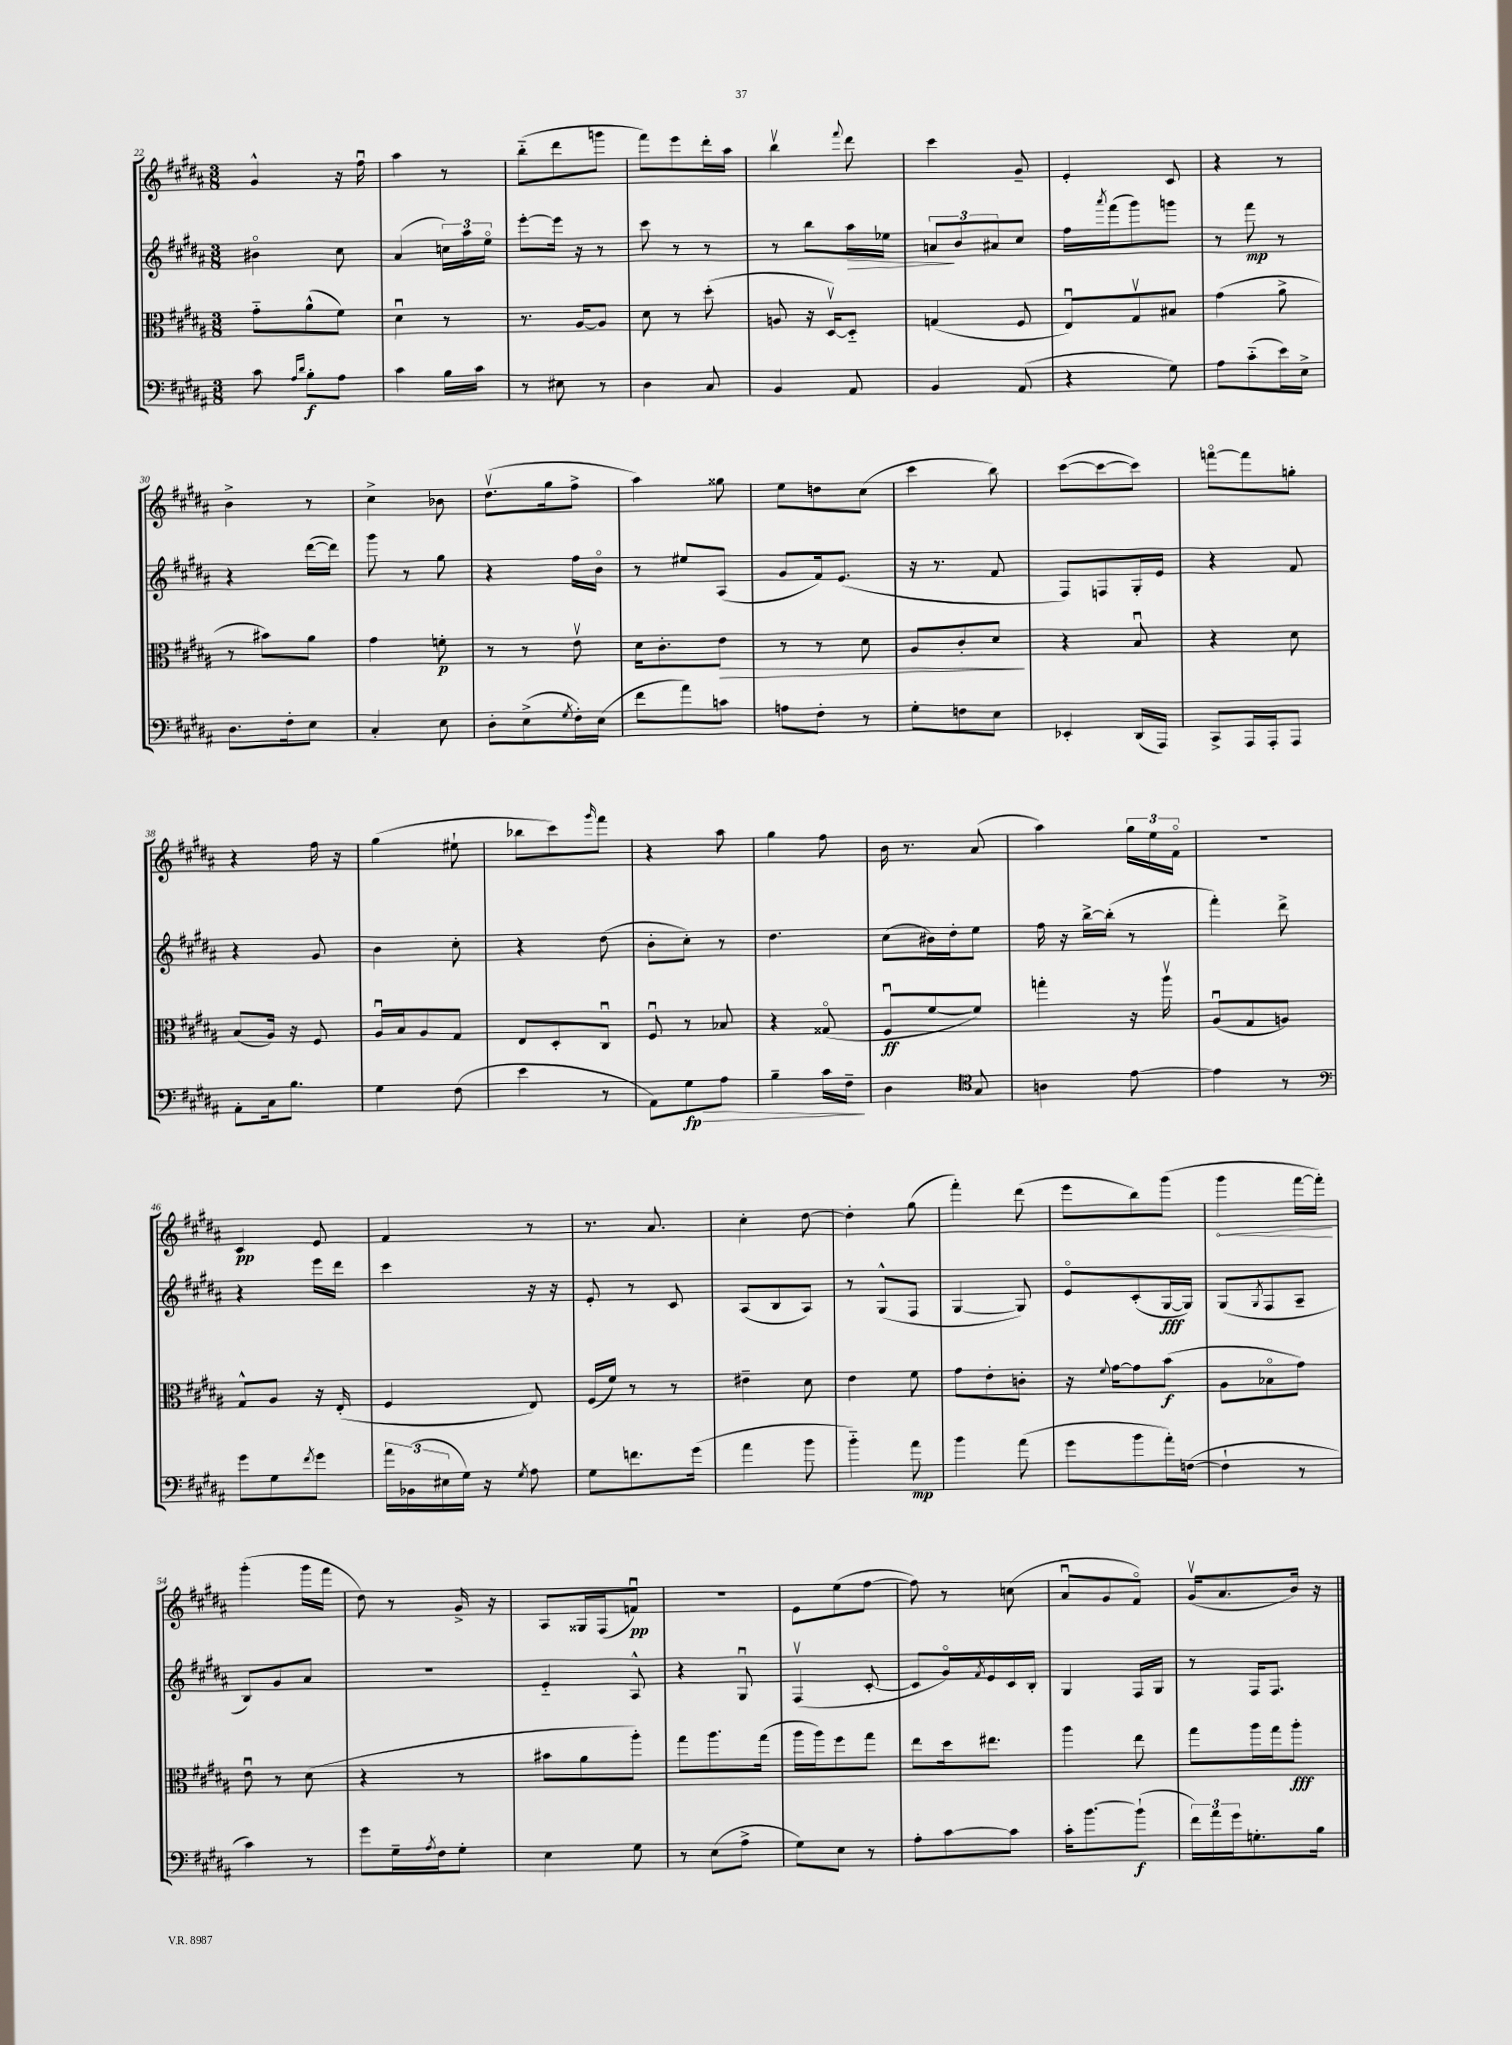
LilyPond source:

<<
\new StaffGroup <<
\new Staff = "s0" {
    \clef treble \key b \major \numericTimeSignature \time 3/8
    gis'4-^ r16 fis''16\downbow |
    ais''4 r8 |
    b''8-_( dis'''8 g'''8 |
    fis'''8) e'''8 dis'''16-. ais''16 |
    b''4\upbow \appoggiatura { fis'''8 } dis'''8 |
    cis'''4 gis'8-- |
    e'4-. cis'8 |
    r4 r8 |
    b'4-> r8 |
    cis''4-> bes'8 |
    dis''8.\upbow( gis''16 fis''8-> |
    ais''4) gisis''8 |
    e''8 d''8 cis''8( |
    cis'''4 b''8) |
    cis'''8~( cis'''8~ cis'''8) |
    f'''8~\flageolet f'''8 g''8-. |
    r4 fis''16 r16 |
    gis''4( eis''8-! |
    bes''8 cis'''8) \grace { gis'''16 } fis'''8 |
    r4 ais''8 |
    gis''4 fis''8 |
    b'16 r8. ais'8( |
    ais''4) \tuplet 3/2 { gis''16 e''16 fis'16\flageolet } |
    R4. |
    cis'4\pp e'8 |
    fis'4 r8 |
    r8. ais'8. |
    cis''4-. dis''8~ |
    dis''4-. gis''8( |
    fis'''4-.) dis'''8( |
    e'''8 b''8) gis'''8( |
    \once \override Hairpin.circled-tip = ##t gis'''4\< fis'''16~ fis'''16-.\!) |
    gis'''4-.( gis'''16 fis'''16 |
    dis''8) r8 gis'16-> r16 |
    ais8 gisis16 fis16( f'8\downbow\pp) |
    R4. |
    e'8 e''8( fis''8~ |
    fis''8) r8 c''8( |
    ais'8\downbow gis'8 fis'8\flageolet) |
    gis'16\upbow( ais'8. b'16) r16 \bar "|." |
}
\new Staff = "s1" {
    \clef treble \key b \major \numericTimeSignature \time 3/8
    bis'4\flageolet cis''8 |
    ais'4( \tuplet 3/2 { c''16) ais''16 e''16\flageolet } |
    e'''8~-. e'''16 r16 r8 |
    cis'''8 r8 r8 |
    r8 b''8 ais''16\> ees''16 |
    \tuplet 3/2 { a'8\! b'8 ais'8 } cis''8 |
    fis''16 \acciaccatura { ais'''8 } fis'''16( gis'''8) g'''8 |
    r8 fis'''8\mp r8 |
    r4 dis'''16~( dis'''16) |
    gis'''8 r8 gis''8 |
    r4 fis''16 b'16\flageolet |
    r8 eis''8 ais8( |
    gis'8 fis'16) e'8.( |
    r16 r8. fis'8 |
    fis8) f8 gis16-. e'16 |
    r4 fis'8 |
    r4 gis'8 |
    b'4 cis''8-. |
    r4 dis''8( |
    b'8-. cis''8-.) r8 |
    dis''4. |
    cis''8( bis'16) dis''16-. e''8 |
    fis''16 r16 b''16~-> b''16-.( r8 |
    fis'''4-.) dis'''8-> |
    r4 e'''16 dis'''16 |
    cis'''4 r16 r16 |
    e'8-. r8 cis'8 |
    ais8( b8 ais8) |
    r8 gis8-^( fis8 |
    gis4~ gis8) |
    e'8\flageolet cis'8-.( gis16~\fff gis16) |
    gis8( \acciaccatura { gis8 } fis8 ais8-- |
    b8) gis'8 ais'8 |
    R4. |
    e'4-_ ais8-^ |
    r4 gis8\downbow |
    fis4\upbow( cis'8~-. |
    cis'8 gis'16\flageolet) \acciaccatura { fis'8 } e'16 cis'16 b16-. |
    gis4 fis16 gis16 |
    r8 fis16 fis8. \bar "|." |
}
\new Staff = "s2" {
    \clef alto \key b \major \numericTimeSignature \time 3/8
    gis'8-_ ais'8-^( fis'8) |
    dis'4\downbow r8 |
    r8. ais16~ ais8 |
    dis'8 r8 dis''8-.( |
    a8 r16 dis16~\upbow) dis8-_ |
    g4( fis8 |
    e8\downbow) gis8\upbow bis8 |
    gis'4( ais'8-> |
    r8 bis'8) ais'8 |
    gis'4 f'8-.\p |
    r8 r8 e'8\upbow |
    dis'16 cis'8.-. e'8\> |
    r8 r8 dis'8 |
    ais8 cis'8-. dis'8\! |
    r4 b8\downbow |
    r4 dis'8 |
    b8( ais16) r16 fis8 |
    ais16\downbow b16 ais8 gis8 |
    e8 dis8-. cis8\downbow |
    fis8\downbow r8 bes8 |
    r4 gisis8\flageolet( |
    fis8\downbow\ff fis'8~ fis'8) |
    g''4-. r16 ais''16\upbow |
    ais8\downbow( gis8 a8) |
    gis8-^ ais8 r16 e16-.( |
    fis4 e8) |
    fis16( fis'16) r8 r8 |
    eis'4-- dis'8 |
    e'4 fis'8 |
    gis'8 e'8-. c'8-. |
    r16 \appoggiatura { fis'8 } gis'16~ gis'8 b'8\f( |
    ais8 bes8\flageolet gis'8) |
    e'8\downbow r8 dis'8( |
    r4 r8 |
    bis'8 ais'8 ais''8-.) |
    gis''8 ais''8. gis''16( |
    ais''16 ais''16) fis''8 gis''8 |
    e''8 dis''16 eis''8. |
    ais''4 e''8 |
    gis''8 ais''16 gis''16 ais''8-.\fff \bar "|." |
}
\new Staff = "s3" {
    \clef bass \key b \major \numericTimeSignature \time 3/8
    cis'8 \grace { ais16 dis'16 } b8-.\f ais8 |
    cis'4 b16 cis'16 |
    r8 eis8 r8 |
    dis4 cis8 |
    b,4 ais,8 |
    b,4 ais,8( |
    r4 gis8) |
    ais8 cis'8-_( e'16) e16-> |
    dis8. fis16-. e8 |
    cis4-. e8 |
    dis8-. e8->( \acciaccatura { gis8 } fis16-.) e16( |
    fis'8 ais'8) c'8 |
    a8 fis8-. r8 |
    gis8-. f8 e8 |
    ees,4-. dis,16( ais,,16) |
    cis,8-> ais,,16 ais,,16-. ais,,8 |
    ais,8-. cis16 b8. |
    gis4 fis8( |
    e'4 r8 |
    ais,8) gis8\fp\> ais8 |
    b4-- cis'16 fis16--\! |
    dis4 \clef tenor gis8 |
    a4 e'8~ |
    e'4 r8 |
    \clef bass gis'8 gis8 \acciaccatura { fis'8 } gis'8 |
    \tuplet 3/2 { ais'16 bes,16( eis16 } gis16) r16 \acciaccatura { gis8 } ais8 |
    gis8 f'8. gis'16( |
    ais'4 b'8 |
    b'4-_) ais'8\mp |
    b'4 ais'8( |
    gis'8 b'8 ais'16-.) f16~( |
    f4-! r8 |
    cis'4) r8 |
    gis'8 gis16-- \acciaccatura { ais8 } fis16 gis8-. |
    e4 gis8 |
    r8 e8( ais8-> |
    gis8) e8 r8 |
    ais8-. cis'8~ cis'8 |
    cis'16-. b'8.~ b'8-!\f( |
    \tuplet 3/2 { fis'16) ais'16 gis'16 } g8.-. b16 \bar "|." |
}
>>
>>
\layout { \context { \Score currentBarNumber = #22 } }
